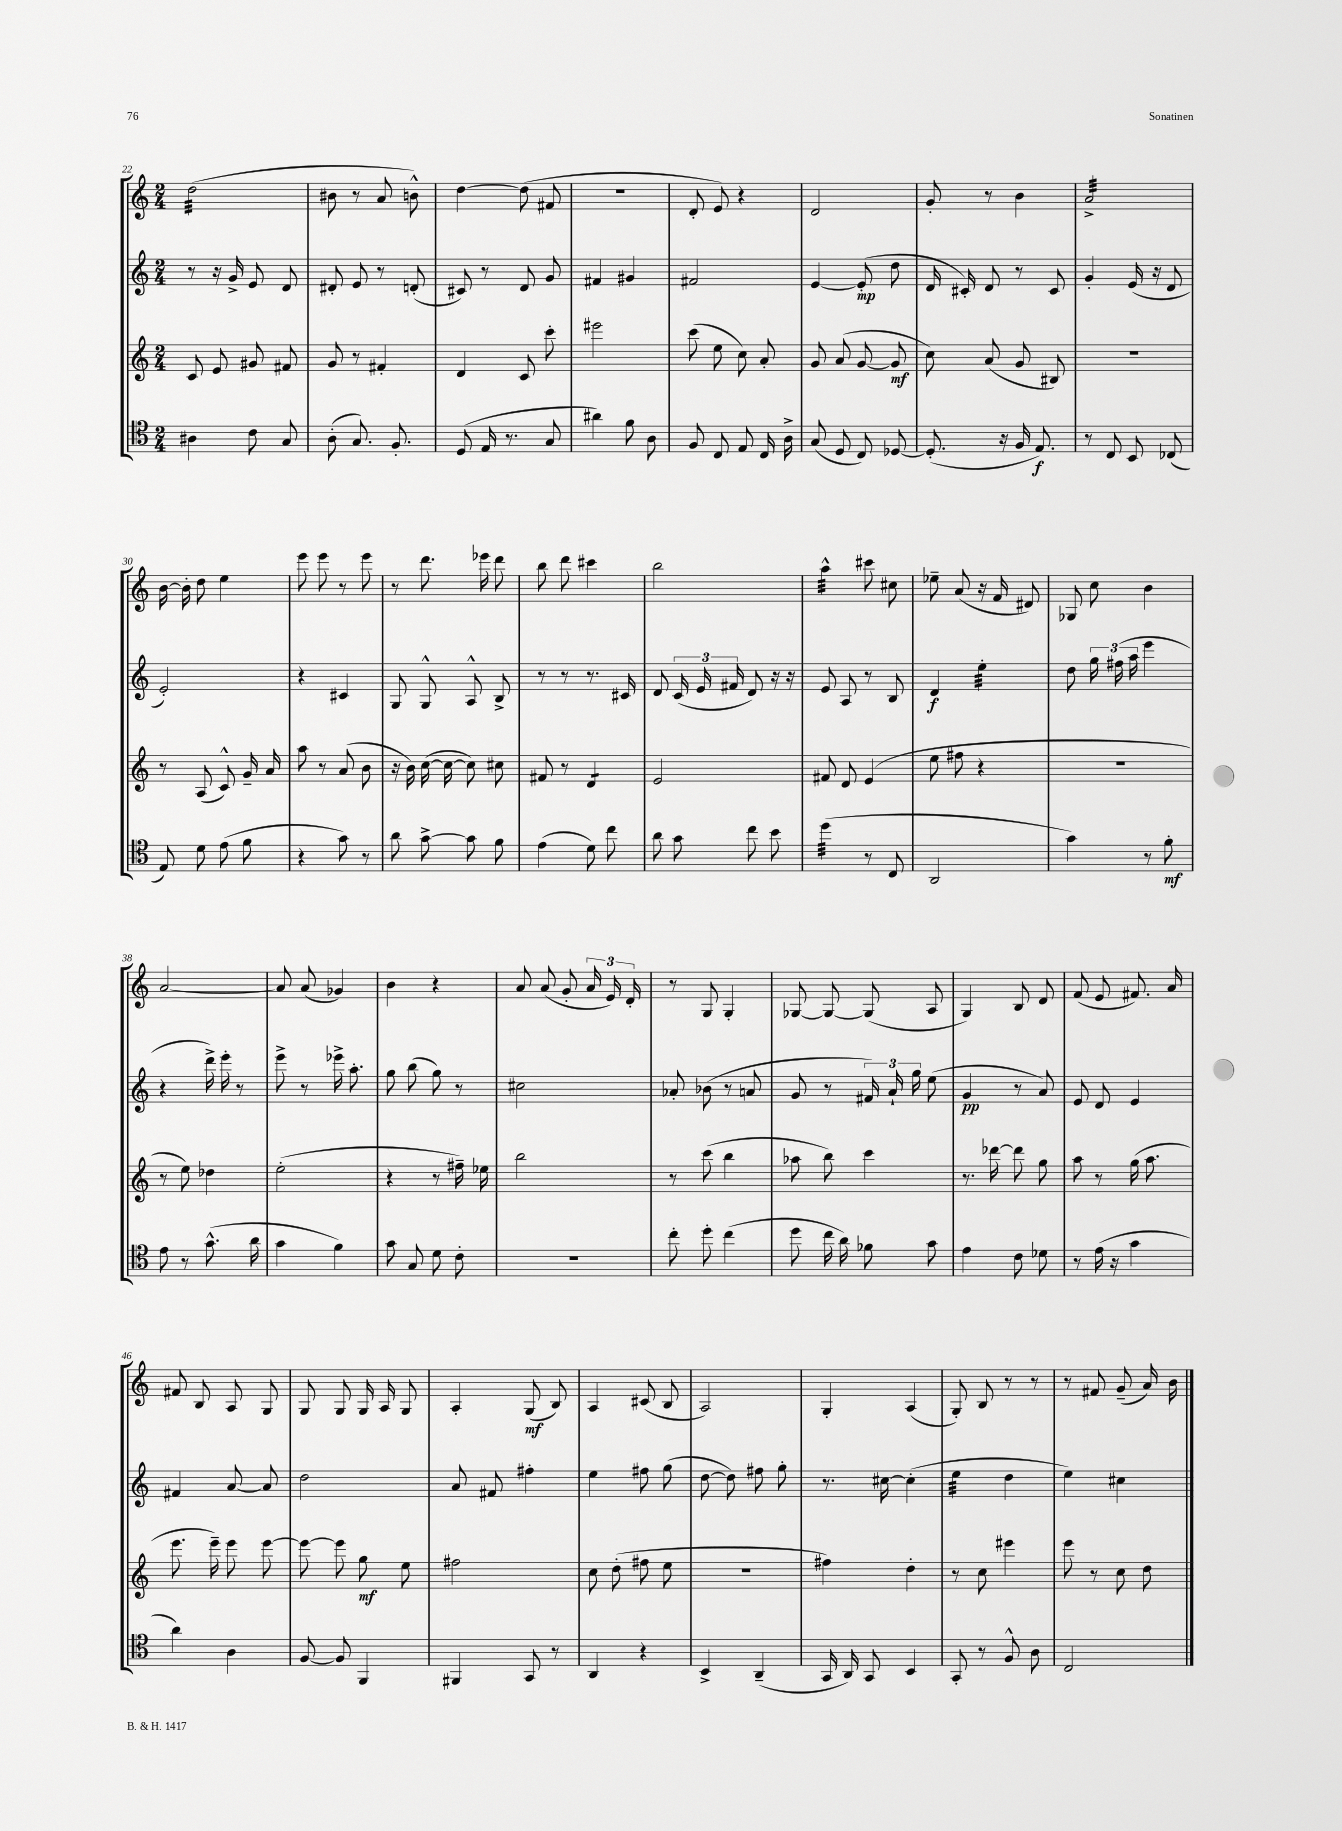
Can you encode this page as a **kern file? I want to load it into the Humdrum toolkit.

**kern	**kern	**kern	**kern
*staff4	*staff3	*staff2	*staff1
*clefC4	*clefG2	*clefG2	*clefG2
*k[]	*k[]	*k[]	*k[]
*M2/4	*M2/4	*M2/4	*M2/4
4A#	8c	8r	(2dd
.	8e	16r	.
.	.	16g^	.
8c	8g#	8e	.
8G	8f#	8d	.
=	=	=	=
(8A'	8g	8d#'	8b#
8.G)	8r	8e	8r
.	4f#'	8r	8a
8.F'	.	.	.
.	.	(8d'	8b^^)
=	=	=	=
(8D	4d	8c#)	[4dd
16E	.	8r	.
8.r	.	.	.
.	8c	8d	(8dd]
8G	8ccc'	8g	8f#
=	=	=	=
4a#)	2eee#	4f#	2r
8f	.	4g#	.
8A	.	.	.
=	=	=	=
8F	(8ccc	2f#	8d'
8C	8ee	.	8e)
8E	8cc)	.	4r
16C	8a'	.	.
16A^	.	.	.
=	=	=	=
(8G	8g	[4e	2d
8D	(8a	.	.
8C)	[8g	(8e']	.
[8D-	8g]	8dd	.
=	=	=	=
(8.D-']	8cc)	16d	8g'
.	.	16c#')	.
.	(8a	8d	8r
16r	.	.	.
16F	8g	8r	4b
8.E)	.	.	.
.	8B#)	8c#	.
=	=	=	=
8r	2r	4g'	2a^
8C	.	.	.
8BB	.	(16e	.
.	.	16r	.
(8C-	.	8d	.
=	=	=	=
8E)	8r	2e')	[16b
.	.	.	16b']
8d	(8A	.	8dd
(8e	8c^^)	.	4ee
8f	16g~	.	.
.	16a	.	.
=	=	=	=
4r	8aa	4r	8eee
.	8r	.	8eee
8g)	(8a	4c#	8r
8r	8b	.	8eee
=	=	=	=
8a	16r	8G	8r
.	16b)	.	.
[8g^	([16cc	8G^^	8.ddd
.	16cc_	.	.
8g]	8cc])	8A^^	.
.	.	.	16eee-
8f	8cc#	8B^	8ddd
=	=	=	=
(4e	8f#	8r	8bb
.	8r	8r	8ddd
8d)	4d	8.r	4ccc#
8cc	.	.	.
.	.	16c#	.
=	=	=	=
8a	2e	8d	2bb
8g	.	(24c	.
.	.	24e	.
.	.	24f#	.
8cc	.	8d)	.
8b	.	16r	.
.	.	16r	.
=	=	=	=
(4dd	8f#	8e	4aa^^
.	8d	8A	.
8r	(4e	8r	8ccc#
8C	.	8B	8cc#
=	=	=	=
2AA	8ee	4d	8ee-~
.	8ff#	.	(8a
.	4r	4ee'	16r
.	.	.	16f
.	.	.	8d#)
=	=	=	=
4g)	2r	8dd	8G-
.	.	24gg	8cc
.	.	(24ff#	.
.	.	24aa	.
8r	.	4eee	4b
8f'	.	.	.
=	=	=	=
8e	8r	4r	[2a
8r	8ee)	.	.
(8.g^^	4dd-	16ddd^)	.
.	.	16eee'	.
.	.	8r	.
16a	.	.	.
=	=	=	=
4g	(2ee'	8eee^	8a]
.	.	8r	(8a
4f)	.	16eee-^	4g-)
.	.	8.aa'	.
=	=	=	=
8g	4r	8gg	4b
8G	.	(8bb	.
8d	8r	8gg)	4r
8c'	16ff#~)	8r	.
.	16ee-	.	.
=	=	=	=
2r	2bb	2cc#	8a
.	.	.	(8a
.	.	.	8g'
.	.	.	24a
.	.	.	24e)
.	.	.	24d'
=	=	=	=
8cc'	8r	8a-'	8r
8dd'	(8ccc	(8b-	8G
(4cc	4bb	8r	4G'
.	.	8a	.
=	=	=	=
8dd	8aa-	8g	[8G-
16cc	8bb)	8r	8G-_
16a)	.	.	.
8f-	4ccc	24f#)	(8G-]
.	.	24a`	.
.	.	24gg	.
8g	.	(8ee	8A
=	=	=	=
4e	8.r	4g	4G)
.	[16ddd-	.	.
8c	8ddd-]	8r	8B
8d-	8gg	8a)	8d
=	=	=	=
8r	8aa	8e	(8f
(16e	8r	8d	8e
16r	.	.	.
4g	(16gg	4e	8.f#)
.	8.aa	.	.
.	.	.	16a
=	=	=	=
4a)	8.eee	4f#	8f#
.	.	.	8B
.	16eee~)	.	.
4A	8eee	[8a	8A
.	[8eee	8a]	8G
=	=	=	=
[8F	8eee_	2dd	8G
8F]	8eee]	.	8G
4FF	8gg	.	16G
.	.	.	16A
.	8ee	.	8G
=	=	=	=
4FF#	2ff#	8a	4A'
.	.	8f#	.
8GG	.	4ff#'	(8G
8r	.	.	8B)
=	=	=	=
4AA	8cc	4ee	4A
.	(8dd'	.	.
4r	8ff#	8ff#	(8c#
.	8ee	(8gg	8B
=	=	=	=
4BB^	2r	[8dd	2A)
.	.	8dd])	.
(4AA~	.	8ff#	.
.	.	8gg'	.
=	=	=	=
16GG	4ff#)	8.r	4G'
16AA)	.	.	.
8GG	.	.	.
.	.	[16cc#	.
4BB	4dd'	(4cc#']	(4A
=	=	=	=
8GG'	8r	4ee	8G')
8r	8cc	.	8B
8F^^	4eee#	4dd	8r
8A	.	.	8r
=	=	=	=
2C	8eee	4ee)	8r
.	8r	.	8f#
.	8cc	4cc#	(8g~
.	8dd	.	16a)
.	.	.	16b
==	==	==	==
*-	*-	*-	*-
